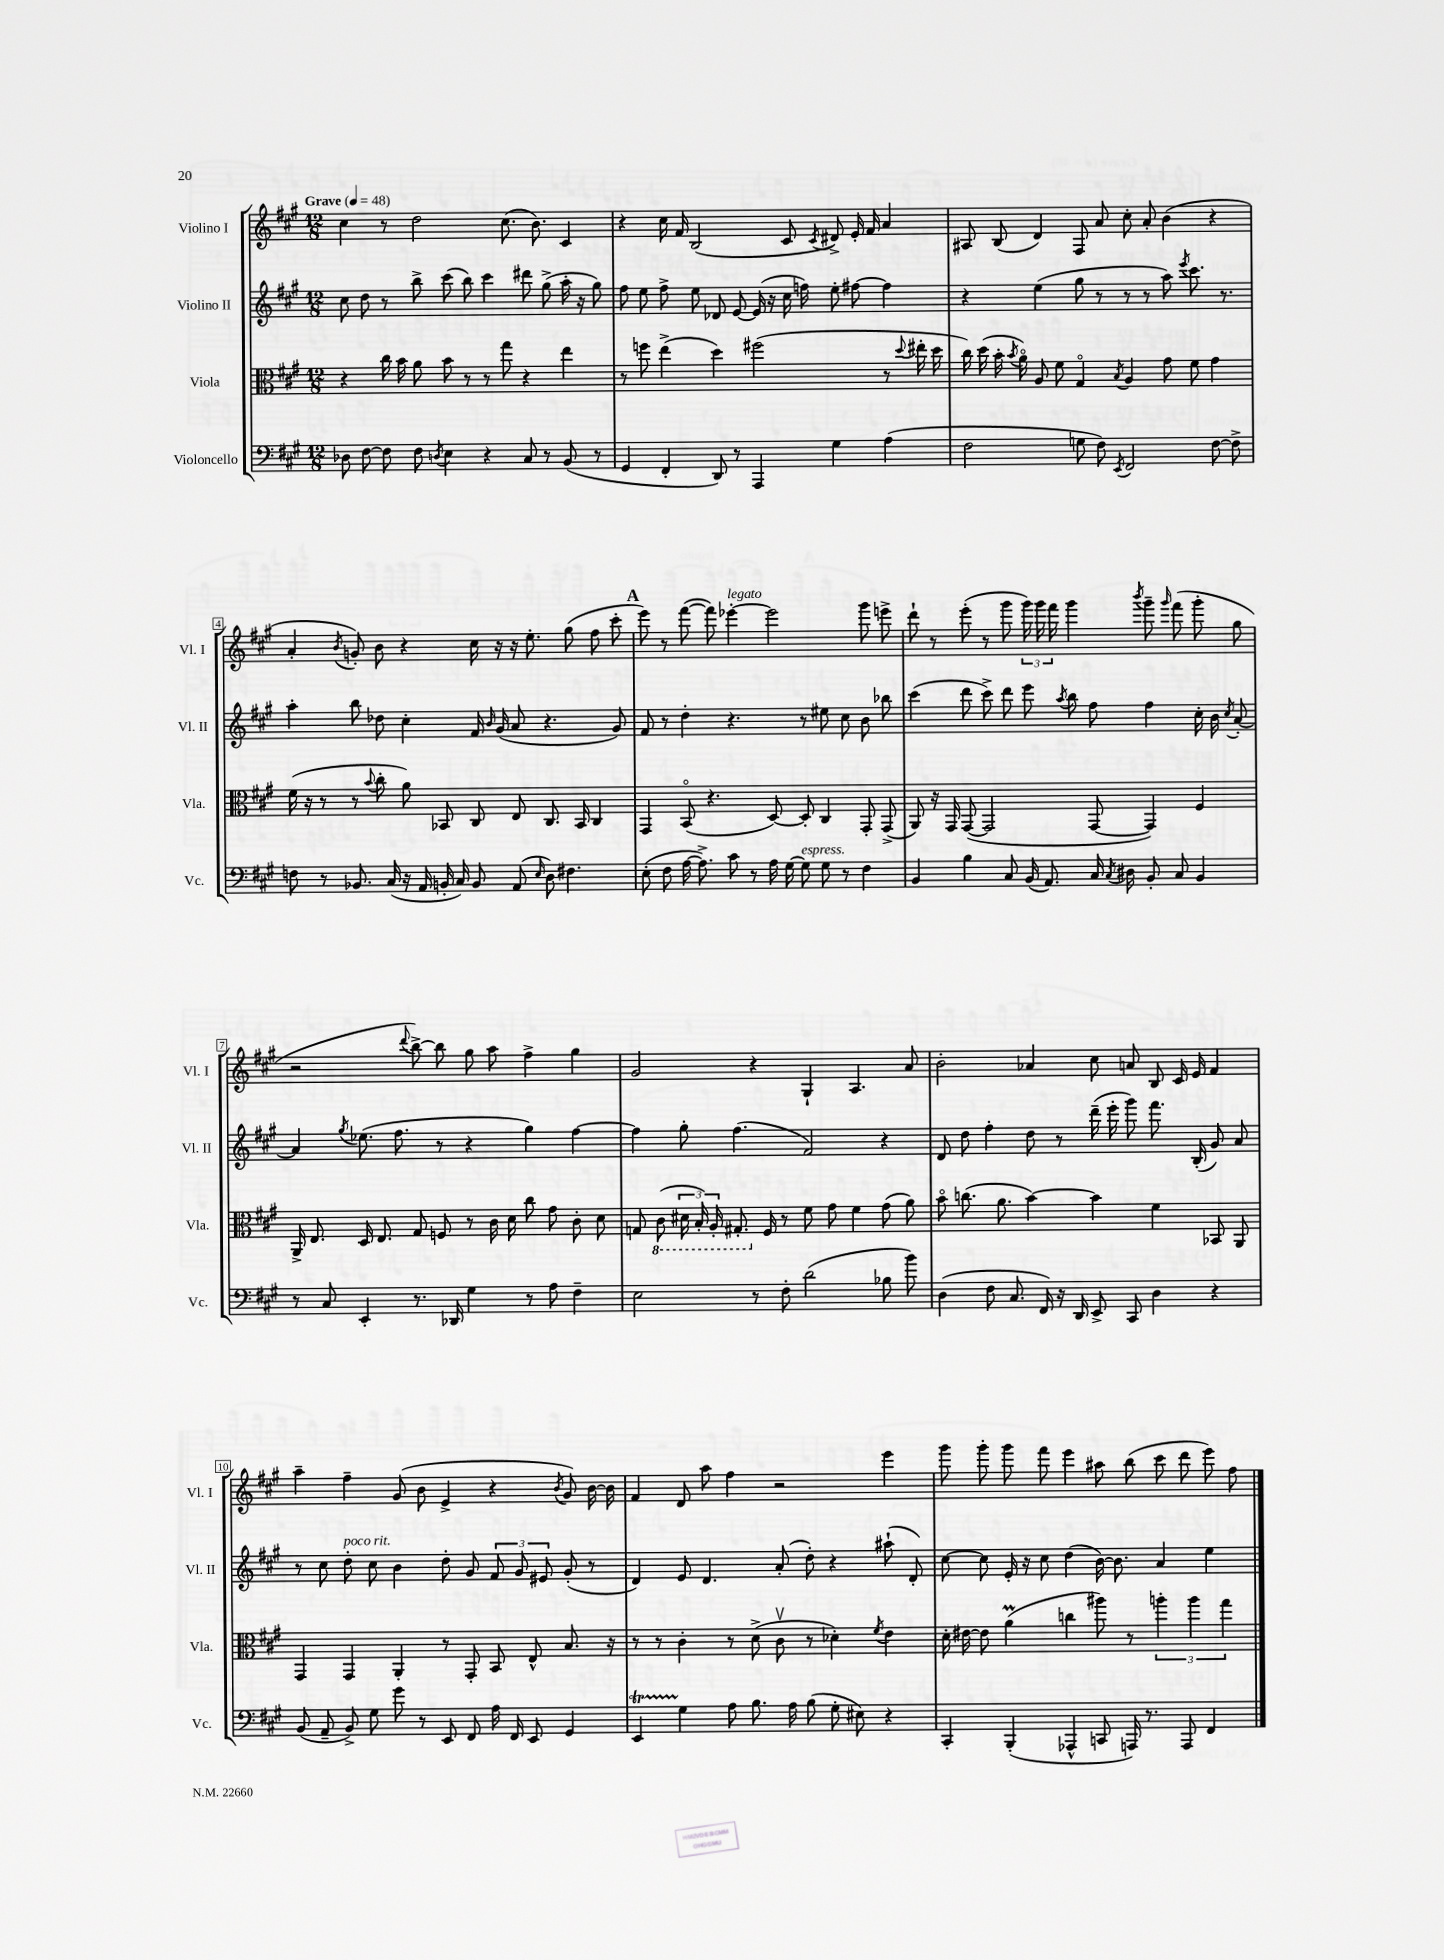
<<
\new StaffGroup <<
\new Staff = "s0" \with { instrumentName = "Violino I" shortInstrumentName = "Vl. I" } {
    \clef treble \key a \major \numericTimeSignature \time 12/8 \tempo "Grave" 4 = 48
    \autoBeamOff cis''4 r8 d''2 cis''8.( b'8.) cis'4 |
    r4 cis''16 fis'16 b2( cis'8 \acciaccatura { cis'8 } dis'8->) e'16-. fis'16 a'4 |
    ais8 b8( d'4) fis8 a'8 cis''8-. a'8-. b'4( r4 |
    a'4-. \acciaccatura { b'8 } g'8-.) b'8 r4 cis''16 r16 r16 e''8.-. gis''8( fis''8 cis'''8-. |
    \mark \markup { \bold "A" } e'''8) r8 fis'''8~( fis'''8) ees'''4~-.^\markup { \italic "legato" } ees'''2 gis'''8 e'''8-> |
    d'''8-! r8 e'''8-.( r8 gis'''8 \tuplet 3/2 { gis'''16) gis'''16 fis'''16 } gis'''4 \acciaccatura { b'''8 } gis'''8-- \grace { gis'''16 } fis'''8( gis'''8-. gis''8 |
    r2 \appoggiatura { d'''8 } b''8~->) b''8 gis''8 a''8 fis''4-> gis''4 |
    gis'2 r4 gis4-! a4. a'8 |
    b'2-. aes'4 cis''8 a'8 b8 cis'16 e'16 fis'4 |
    a''4-- fis''4-- gis'8( b'8 e'4-> r4 \acciaccatura { b'8 } gis'8) b'16~ b'16 |
    fis'4 d'8 a''8 fis''4 r2 e'''4 |
    gis'''8 gis'''8-. gis'''8 fis'''8 e'''4 ais''8 b''8( cis'''8 d'''8 e'''8) fis''8 \bar "|." |
}
\new Staff = "s1" \with { instrumentName = "Violino II" shortInstrumentName = "Vl. II" } {
    \clef treble \key a \major \numericTimeSignature \time 12/8
    \autoBeamOff cis''8 d''8 r8 b''8-> cis'''8( b''8) cis'''4 dis'''8 gis''8->( a''16-. r16 gis''8) |
    fis''8 e''8 fis''8-> e''8 des'8 e'8~ e'16( r16 cis''16 f''16) e''8-. fis''8~ fis''4 |
    r4 e''4( gis''8 r8 r8 r8 a''8) \acciaccatura { e'''8 } cis'''8. r8. |
    a''4-. b''8 des''8 cis''4-. fis'16 \grace { b'16 } gis'16( a'8 r4. gis'8) |
    \mark \markup { \bold "A" } fis'8 r8 d''4-. r4. r8 eis''8 cis''8 b'8 bes''8 |
    cis'''4( d'''8 cis'''8->) d'''8 e'''8 \acciaccatura { a''8 } b''8 fis''8 fis''4 cis''16-. b'16 \acciaccatura { cis''8 } a'8~-. |
    a'4 \acciaccatura { gis''8 } ees''8.( fis''8. r8 r4 gis''4) fis''4~ |
    fis''4 gis''8-. fis''4.( fis'2) r4 |
    d'8 d''8 fis''4-. d''8 r8 d'''16--( e'''16-. gis'''8) fis'''8. b16-.( gis'8) a'8 |
    r8 cis''8 d''8-.^\markup { \italic "poco rit." } cis''8 b'4 d''8-. gis'8 \tuplet 3/2 { fis'8 gis'8 eis'8 } gis'8-.( r8 |
    d'4) e'8 d'4. a'8-.( d''8-.) r4 ais''8-!( d'8-.) |
    cis''8~ cis''8 e'16-. r16 cis''8 d''4( b'16~) b'8. a'4 e''4 \bar "|." |
}
\new Staff = "s2" \with { instrumentName = "Viola" shortInstrumentName = "Vla." } {
    \clef alto \key a \major \numericTimeSignature \time 12/8
    \autoBeamOff r4 cis''16 b'16 a'8 b'8 r8 r8 gis''8 r4 e''4 |
    r8 f''8 e''4->( d''4) fis''2( r8 \appoggiatura { d''8 } eis''16-. d''16 |
    cis''16) d''16( b'16-. \acciaccatura { b'8 } a'16\flageolet) a8 fis'8 gis4\flageolet \acciaccatura { b8 } a4 gis'8 fis'8 gis'4 |
    fis'16( r16 r8 r8 \appoggiatura { b'8 } cis''8-. a'8) bes,8 cis8 e8 cis8. bes,16 cis4 |
    \mark \markup { \bold "A" } gis,4 b,8\flageolet( r4. d8~) d8-. cis4 gis,8-. gis,8->( |
    a,8) r16 gis,16 gis,8~( gis,2 gis,8~ gis,4) fis4 |
    a,16-> e8. d16 e8. gis8 f8 r8 cis'16 d'16 cis''8 gis'8 cis'8-. d'8 |
    g8 \ottava #-1 cis8( \tuplet 3/2 { dis16 b,16-.) a,16-. } gis,!8.-. \ottava #0 fis16 r8 fis'8 gis'8 fis'4 gis'8( a'8) |
    b'8\flageolet c''8.( a'8. b'4~) b'4 fis'4 bes,8 a,8 |
    gis,4 gis,4 a,4-. r8 gis,8-. b,8 e8-^ b8. r16 |
    r8 r8 cis'4-. r8 d'8->( cis'8\upbow r8 des'4-.) \acciaccatura { fis'8 } e'4 |
    d'16-. eis'16~ eis'8 a'4\prall( c''4 ais''8) r8 \tuplet 3/2 { a''4-. a''4 gis''4 } \bar "|." |
}
\new Staff = "s3" \with { instrumentName = "Violoncello" shortInstrumentName = "Vc." } {
    \clef bass \key a \major \numericTimeSignature \time 12/8
    \autoBeamOff des8 fis8~ fis8 fis8 \acciaccatura { d8 } e4 r4 cis8 r8 b,8( r8 |
    gis,4 fis,4-. d,8) r8 a,,4 gis4 a4( |
    fis2 g8 fis8) \acciaccatura { e,8 } fis,2 fis8~ fis8-> |
    f8 r8 bes,8. cis16( r16 a,16 b,16-. cis16) b,8 a,8( \grace { e16 } d8) fis4. |
    \mark \markup { \bold "A" } e8-.( fis8 a16~ a8.->) cis'8 r8 a16 gis16~ gis8^\markup { \italic "espress." } gis8 r8 fis4 |
    b,4 b4 cis8 b,16( a,8.) cis16 \acciaccatura { cis8 } dis16 b,8-. cis8 b,4 |
    r8 cis8 e,4-. r8. des,16 gis4 r8 a8 fis4-- |
    e2 r8 fis8-. d'2( bes8 b'8) |
    d4( fis8 cis8. fis,16) r16 d,16 e,8-> cis,8 d4 r4 |
    b,8( a,8-- b,8->) gis8 gis'8 r8 e,8 fis,8 a16 fis,16 e,8 gis,4 |
    e,4\startTrillSpan gis4\stopTrillSpan a8 b8. a16 b8( gis8-. eis8) r4 |
    cis,4-. b,,4-.( aes,,4-^ c,8 a,,16) r8. a,,8 fis,4 \bar "|." |
}
>>
>>
\layout { \context { \Score \override BarNumber.stencil = #(make-stencil-boxer 0.1 0.3 ly:text-interface::print) } }
